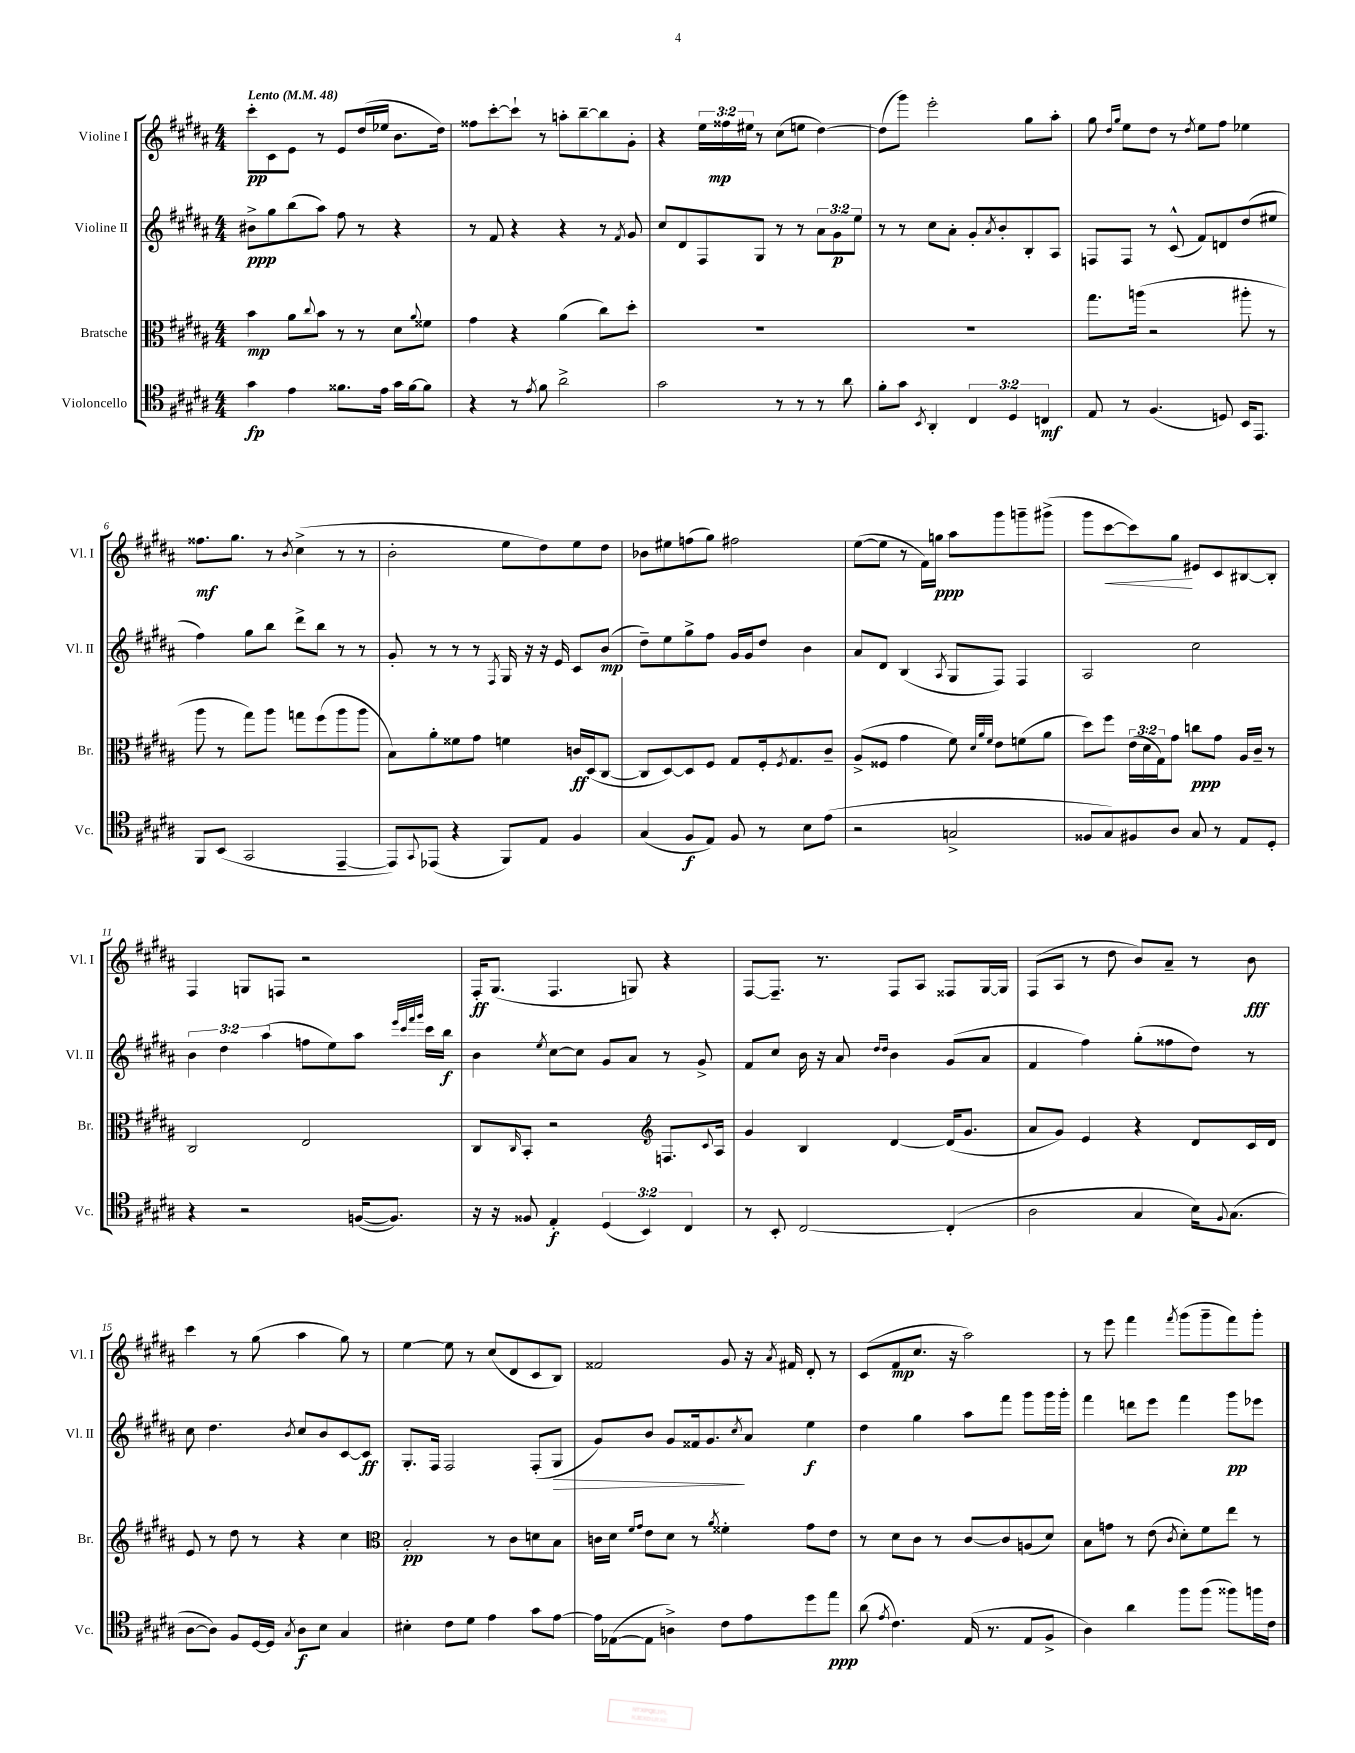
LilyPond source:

<<
\new StaffGroup <<
\new Staff = "s0" \with { instrumentName = "Violine I" shortInstrumentName = "Vl. I" } {
    \clef treble \key b \major \numericTimeSignature \time 4/4 \override Staff.TupletNumber.text = #tuplet-number::calc-fraction-text \tempo "Lento" 4 = 48
    cis'''8-.\pp cis'8 e'8 r8 e'8 dis''16( ees''16 b'8. dis''16) |
    fisis''8 cis'''8~-. cis'''8-! r8 a''8-. b''8~-- b''8 gis'8-. |
    r4 \tuplet 3/2 { e''16 fisis''16\mp eis''16 } r8 cis''8( e''8 dis''4~) |
    dis''8( gis'''8) e'''2-. gis''8 ais''8-. |
    gis''8 \grace { dis''16 gis''16 } e''8 dis''8 r8 \acciaccatura { dis''8 } e''8 fis''8 ees''4 |
    fisis''8.\mf gis''8. r8 \acciaccatura { b'8 } cis''4->( r8 r8 |
    b'2-. e''8 dis''8) e''8 dis''8 |
    bes'8 eis''8 f''8( gis''8) fis''2 |
    e''8~( e''8 r8 fis'16) g''16\ppp ais''8 gis'''8 g'''8-- gis'''8->( |
    gis'''8 cis'''8~\< cis'''8) gis''8\! eis'8 cis'8 bis8~ bis8-. |
    fis4 g8 f8 r2 |
    fis16-.\ff gis8.( fis4. g8) r4 |
    fis8~ fis8.-- r8. fis8 ais8 fisis8 gis16~ gis16 |
    fis8( ais8 r8 dis''8 b'8) ais'8-- r8 b'8\fff |
    cis'''4 r8 gis''8( ais''4 gis''8) r8 |
    e''4~ e''8 r8 cis''8( dis'8 cis'8 b8) |
    fisis'2 gis'8 r16 \acciaccatura { ais'8 } fis'16 dis'8-. r8 |
    cis'8( fis'8\mp cis''8. r16 ais''2) |
    r8 e'''8 fis'''4 \acciaccatura { fis'''8 } gis'''8( gis'''8-- fis'''8) gis'''8-. \bar "|." |
}
\new Staff = "s1" \with { instrumentName = "Violine II" shortInstrumentName = "Vl. II" } {
    \clef treble \key b \major \numericTimeSignature \time 4/4 \override Staff.TupletNumber.text = #tuplet-number::calc-fraction-text
    bis'8->\ppp gis''8 b''8( ais''8) fis''8 r8 r4 |
    r8 fis'8 r4 r4 r8 \acciaccatura { fis'8 } gis'8 |
    cis''8 dis'8 fis8 gis8 r8 r8 \tuplet 3/2 { ais'8 gis'8\p e''8 } |
    r8 r8 cis''8 ais'8-. gis'8-. \acciaccatura { ais'8 } b'8-. b8-. ais8 |
    f8 f8 r8 cis'8-^( fis'8) d'8 dis''8( eis''8 |
    fis''4) gis''8 b''8 dis'''8-> b''8 r8 r8 |
    gis'8-. r8 r8 r8 \acciaccatura { fis8 } gis16 r16 r16 e'16 cis'8 b'8\mp( |
    dis''8--) e''8 gis''8-> fis''8 gis'16 gis'16 dis''8 b'4 |
    ais'8 dis'8 b4( \acciaccatura { ais8 } gis8 fis8) fis4 |
    ais2 cis''2 |
    \tuplet 3/2 { b'4 dis''4 ais''4( } f''8 e''8) ais''8 \grace { e'''32 cis'''32 fis'''32 gis'''32 } cis'''16 b''16\f |
    b'4 \acciaccatura { e''8 } cis''8~ cis''8 gis'8 ais'8 r8 gis'8-> |
    fis'8 cis''8 b'16 r16 ais'8 \grace { dis''16 dis''16 } b'4 gis'8( ais'8 |
    fis'4 fis''4) gis''8-.( fisis''8 dis''8) r8 |
    cis''8 dis''4. \acciaccatura { b'8 } cis''8 b'8 cis'8~ cis'8\ff |
    gis8.-. fis16 fis2 fis8-.( gis8\> |
    gis'8) b'8 gis'8 fisis'16 gis'8.\! \acciaccatura { cis''8 } ais'8 e''4\f |
    dis''4 gis''4 ais''8 fis'''8 gis'''8 gis'''16 gis'''16-. |
    fis'''4 d'''8 e'''8 fis'''4 gis'''8\pp ees'''8 \bar "|." |
}
\new Staff = "s2" \with { instrumentName = "Bratsche" shortInstrumentName = "Br." } {
    \clef alto \key b \major \numericTimeSignature \time 4/4 \override Staff.TupletNumber.text = #tuplet-number::calc-fraction-text
    b'4\mp ais'8 \appoggiatura { cis''8 } b'8 r8 r8 dis'8 \appoggiatura { ais'8 } fisis'8 |
    gis'4 r4 ais'4( cis''8) dis''8-. |
    R1 |
    R1 |
    gis''8. a''16( r2 ais''8-. r8 |
    ais''8 r8 gis''8) ais''8 g''8 fis''8( ais''8 ais''8 |
    b8) ais'8-. fisis'8 gis'8 f'4 c'16\ff dis16( cis8~ |
    cis8 dis8~) dis8 fis8 gis8 fis16-. \acciaccatura { fis8 } gis8. cis'8-- |
    ais8->( fisis8 gis'4 fis'8) \grace { dis'32 ais'32 fis'32 } e'8 f'8( ais'8 |
    dis''8) fis''8 \tuplet 3/2 { e'16( dis'16 gis16) } gis'8 c''8\ppp gis'8 ais16 cis'16-- r8 |
    cis2 e2 |
    cis8 \grace { cis16 } b,8-. r2 \clef treble f8. \appoggiatura { cis'8 } ais16 |
    gis'4 b4 dis'4~ dis'16( gis'8. |
    ais'8 gis'8) e'4 r4 dis'8 cis'16 dis'16 |
    e'8 r8 dis''8 r8 r4 cis''4 |
    \clef alto b2-.\pp r8 cis'8 d'8 b8 |
    c'16 dis'16 \grace { fis'16 gis'16 } e'8 dis'8 r8 \acciaccatura { ais'8 } fisis'4-. gis'8 e'8 |
    r8 dis'8 cis'8 r8 cis'8~ cis'8 a8( dis'8) |
    b8 g'8 r8 e'8( \acciaccatura { cis'8 } dis'8-.) fis'8 e''8 r8 \bar "|." |
}
\new Staff = "s3" \with { instrumentName = "Violoncello" shortInstrumentName = "Vc." } {
    \clef tenor \key b \major \numericTimeSignature \time 4/4 \override Staff.TupletNumber.text = #tuplet-number::calc-fraction-text
    gis'4\fp e'4 fisis'8. e'16 gis'16 fisis'16~ fisis'8 |
    r4 r8 \acciaccatura { e'8 } fis'8 ais'2-> |
    gis'2 r8 r8 r8 ais'8 |
    fis'8-. gis'8 \acciaccatura { b,8 } ais,4-. \tuplet 3/2 { cis4 dis4 c4\mf } |
    e8 r8 fis4.( d8) b,16 e,8. |
    fis,8 b,8( gis,2 e,4~-- |
    e,8) \appoggiatura { gis,8 } ees,8( r4 fis,8) e8 fis4 |
    gis4( fis8\f e8) fis8 r8 b8 e'8( |
    r2 g2-> |
    fisis8 gis8) fis8 ais8 gis8 r8 e8 dis8-. |
    r4 r2 f16~( f8.) |
    r16 r16 fisis8 e4-.\f \tuplet 3/2 { dis4( b,4) cis4 } |
    r8 b,8-. cis2~ cis4-.( |
    ais2 gis4 b16) \appoggiatura { fis8 } gis8.( |
    ais8~ ais8) fis8 dis16~ dis16 \acciaccatura { gis8 } ais8\f b8 gis4 |
    bis4-. cis'8 dis'8 e'4 gis'8 e'8~ |
    e'16 ees16~( ees8 a4->) cis'8 e'8 dis''8 e''8\ppp |
    ais'8( \acciaccatura { e'8 } cis'4.) e16( r8. e8 fis8-> |
    ais4) ais'4 fis''8 fis''8( fisis''8) f''16 cis'16 \bar "|." |
}
>>
>>
